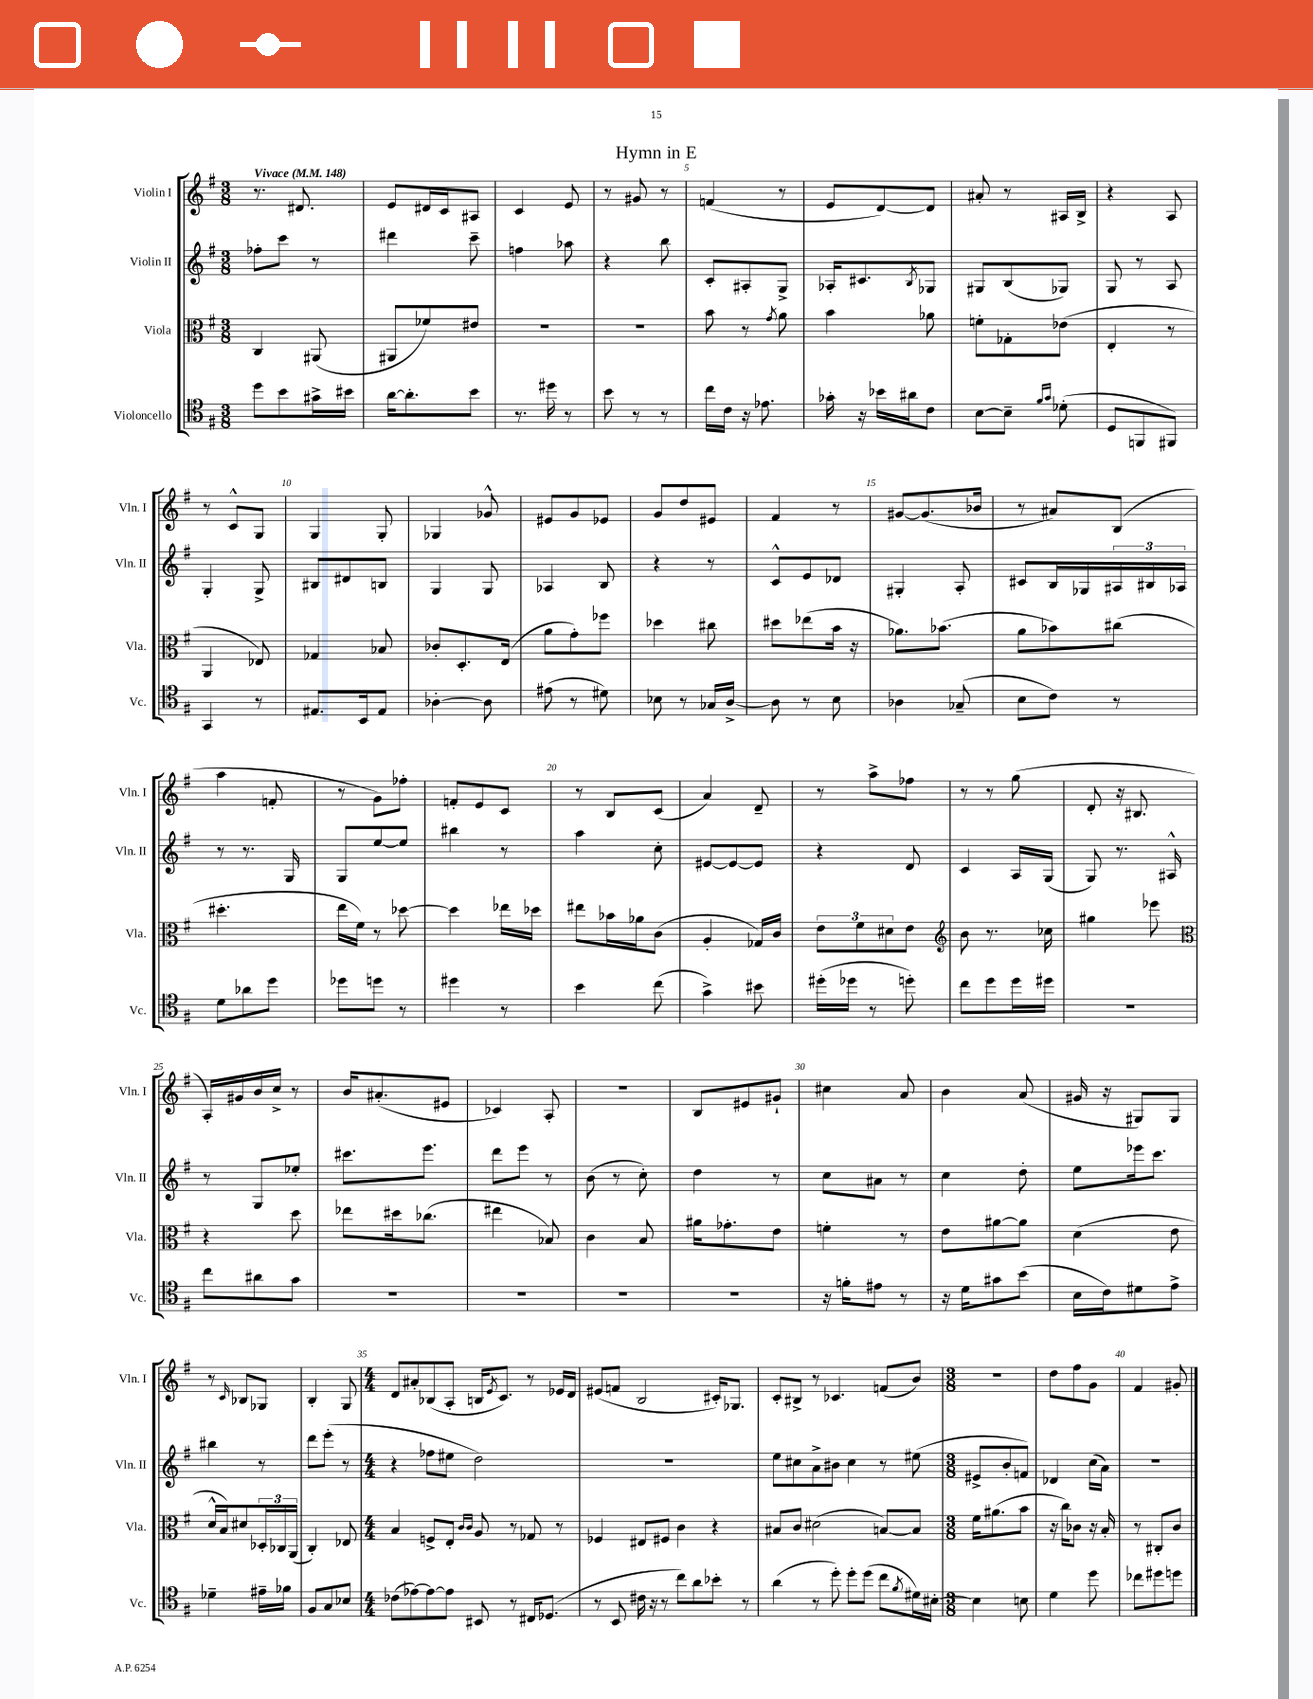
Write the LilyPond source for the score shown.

\header { title = "Hymn in E" }
<<
\new StaffGroup <<
\new Staff = "s0" \with { instrumentName = "Violin I" shortInstrumentName = "Vln. I" } {
    \clef treble \key g \major \numericTimeSignature \time 3/8 \tempo "Vivace" 4 = 148
    r8. dis'8. |
    e'8 dis'16 c'16 ais8 |
    c'4 e'8 |
    r8 gis'8 r8 |
    f'4( r8 |
    e'8 d'8~) d'8 |
    ais'8-. r8 ais16 b16-> |
    r4 a8 |
    r8 c'8-^ g8 |
    g4 g8-. |
    ges4 ges'8-^ |
    eis'8 g'8 ees'8 |
    g'8 d''8 eis'8 |
    fis'4 r8 |
    gis'8~ gis'8.( bes'16 |
    r8 ais'8) b8( |
    a''4 f'8-. |
    r8 g'8) fes''8-. |
    f'8-. e'8 c'8 |
    r8 b8 c'8( |
    a'4) d'8-- |
    r8 a''8-> fes''8 |
    r8 r8 g''8( |
    d'8-. r16 bis8. |
    a16-.) gis'16 b'16 c''16-> r8 |
    b'16 ais'8.-.( eis'8 |
    ces'4) a8-. |
    R4. |
    b8 eis'8 gis'8-! |
    cis''4 a'8 |
    b'4 a'8( |
    gis'16 r16 gis8) gis8 |
    r8 \grace { c'16 } bes8 ges8 |
    b4-. g8 |
    \numericTimeSignature \time 4/4 d'8 ais'8-. bes8( a8-. b16 \acciaccatura { e'8 } c'8.) r8 ees'16 d'16 |
    eis'8( f'8 b2 cis'16-.) ges8. |
    c'8-. bis8-> r8 ces'4. f'8( b'8) |
    \numericTimeSignature \time 3/8 R4. |
    d''8 fis''8 g'8 |
    fis'4 gis'8-. \bar "|." |
}
\new Staff = "s1" \with { instrumentName = "Violin II" shortInstrumentName = "Vln. II" } {
    \clef treble \key g \major \numericTimeSignature \time 3/8
    fes''8-. c'''8 r8 |
    dis'''4 c'''8-- |
    f''4 aes''8 |
    r4 b''8 |
    c'8-. ais8-. g8-> |
    aes16-. cis'8. \acciaccatura { b8 } ges8 |
    gis8 b8( ges8) |
    g8 r8 a8 |
    g4-. g8-> |
    bis8 dis'8 b8 |
    g4 g8 |
    aes4 b8 |
    r4 r8 |
    c'8-^ e'8 des'8 |
    gis4-. a8-. |
    cis'8 b16 ges16 \tuplet 3/2 { ais16 bis16 aes16 } |
    r8 r8. g16 |
    g8 e''8~ e''8 |
    bis''4 r8 |
    a''4 c''8-. |
    eis'8~ eis'8~ eis'8 |
    r4 d'8 |
    c'4 a16 g16( |
    g8) r8. ais16-^ |
    r8 g8 ees''8-. |
    cis'''8. e'''8. |
    d'''8 e'''8 r8 |
    b'8( r8 c''8-.) |
    d''4 r8 |
    c''8 ais'8 r8 |
    c''4 d''8-. |
    e''8 ees'''16 c'''8. |
    bis''4 r8 |
    d'''8 e'''8-.( r8 |
    \numericTimeSignature \time 4/4 r4 fes''8 eis''8 d''2) |
    R1 |
    e''8 cis''8 a'8-> bis'8 cis''4 r8 eis''8( |
    \numericTimeSignature \time 3/8 eis'8-> b'8-. f'8) |
    des'4 c''16( a'16) |
    R4. \bar "|." |
}
\new Staff = "s2" \with { instrumentName = "Viola" shortInstrumentName = "Vla." } {
    \clef alto \key g \major \numericTimeSignature \time 3/8
    c4 ais,8( |
    ais,8 fes'8) eis'8 |
    R4. |
    R4. |
    b'8 r8 \acciaccatura { g'8 } a'8 |
    b'4 aes'8 |
    f'8-. ges8-. ees'8( |
    e4-. r8 |
    a,4 ees8) |
    ges4 bes8 |
    ces'8-. d8.-. e16( |
    a'8 g'8-.) fes''8 |
    des''4 cis''8 |
    dis''8 ees''8( b'16 r16 |
    aes'8.) bes'8.( |
    a'8 bes'8) cis''8( |
    dis''4.-. |
    e''16 fis'16) r8 des''8~ |
    des''4 ees''16 des''16 |
    eis''8 bes'16 aes'16 c'8( |
    a4-. ges16) c'16 |
    \tuplet 3/2 { e'8 fis'8 dis'8 } e'8 |
    \clef treble b'8 r8. ces''16 |
    gis''4 ees'''8 |
    \clef alto r4 d''8 |
    ees''8 dis''16 ces''8.( |
    eis''4 bes8) |
    c'4 b8 |
    ais'16 ges'8.-. e'8 |
    f'4-. r8 |
    e'8 ais'8~ ais'8 |
    d'4( e'8 |
    d'16-^ b16) dis'8 \tuplet 3/2 { des16-. ces16 a,16( } |
    c4-.) ees8 |
    \numericTimeSignature \time 4/4 b4 f8-> e8-. \grace { c'16 c'16 } a8 r8 ges8 r8 |
    fes4 eis8 fis8 c'4 r4 |
    bis8 c'8 dis'2( b8~) b8 |
    \numericTimeSignature \time 3/8 fis'16 ais'8.( b'8 |
    r16 c''16) ces'8 r16 b16-. |
    r8 cis8-. c'8 \bar "|." |
}
\new Staff = "s3" \with { instrumentName = "Violoncello" shortInstrumentName = "Vc." } {
    \clef tenor \key g \major \numericTimeSignature \time 3/8
    d''8 b'8 gis'16-> bis'16 |
    a'16~ a'8.-. b'8 |
    r8. dis''16 r8 |
    b'8 r8 r8 |
    c''16 c'16 r16 ees'8. |
    ges'16-. r16 bes'16 ais'16 c'8 |
    b8~ b8-- \grace { fis'16 g'16 } des'8-.( |
    d8 f,8 fis,8) |
    g,4 r8 |
    eis8. b,16 eis8 |
    aes4~-. aes8 |
    eis'8( r8 dis'8) |
    bes8 r8 ges16 a16~-> |
    a8 r8 b8 |
    aes4 ges8--( |
    b8 c'8) r8 |
    d'8 aes'8 d''8 |
    des''8 d''8 r8 |
    dis''4 r8 |
    b'4 c''8( |
    g'4->) bis'8 |
    dis''16-.( des''16 r8 d''8-.) |
    c''8 d''8 d''16 dis''16 |
    R4. |
    c''8 ais'8 g'8 |
    R4. |
    R4. |
    R4. |
    R4. |
    r16 f'16-. eis'8 r8 |
    r16 d'16 gis'8 b'8( |
    b16 c'16) dis'8 e'8-> |
    des'4-- eis'16-- fes'16 |
    fis8 g8 bes8 |
    \numericTimeSignature \time 4/4 ces'8( ees'8~) ees'8~ ees'8 bis,8 r8 cis16 des8.( |
    r8 b,8 cis'16 r16 r8 c''8) a'8 bes'8-. r8 |
    a'4( r8 d''8-.) d''8-. d''8( c''8 \acciaccatura { fis'8 } dis'16) bis16~-. |
    \numericTimeSignature \time 3/8 bis4 b8 |
    d'4 d''8 |
    ces''8 dis''8 d''8 \bar "|." |
}
>>
>>
\layout { \context { \Score \override BarNumber.break-visibility = ##(#f #t #t) barNumberVisibility = #(every-nth-bar-number-visible 5) } }
